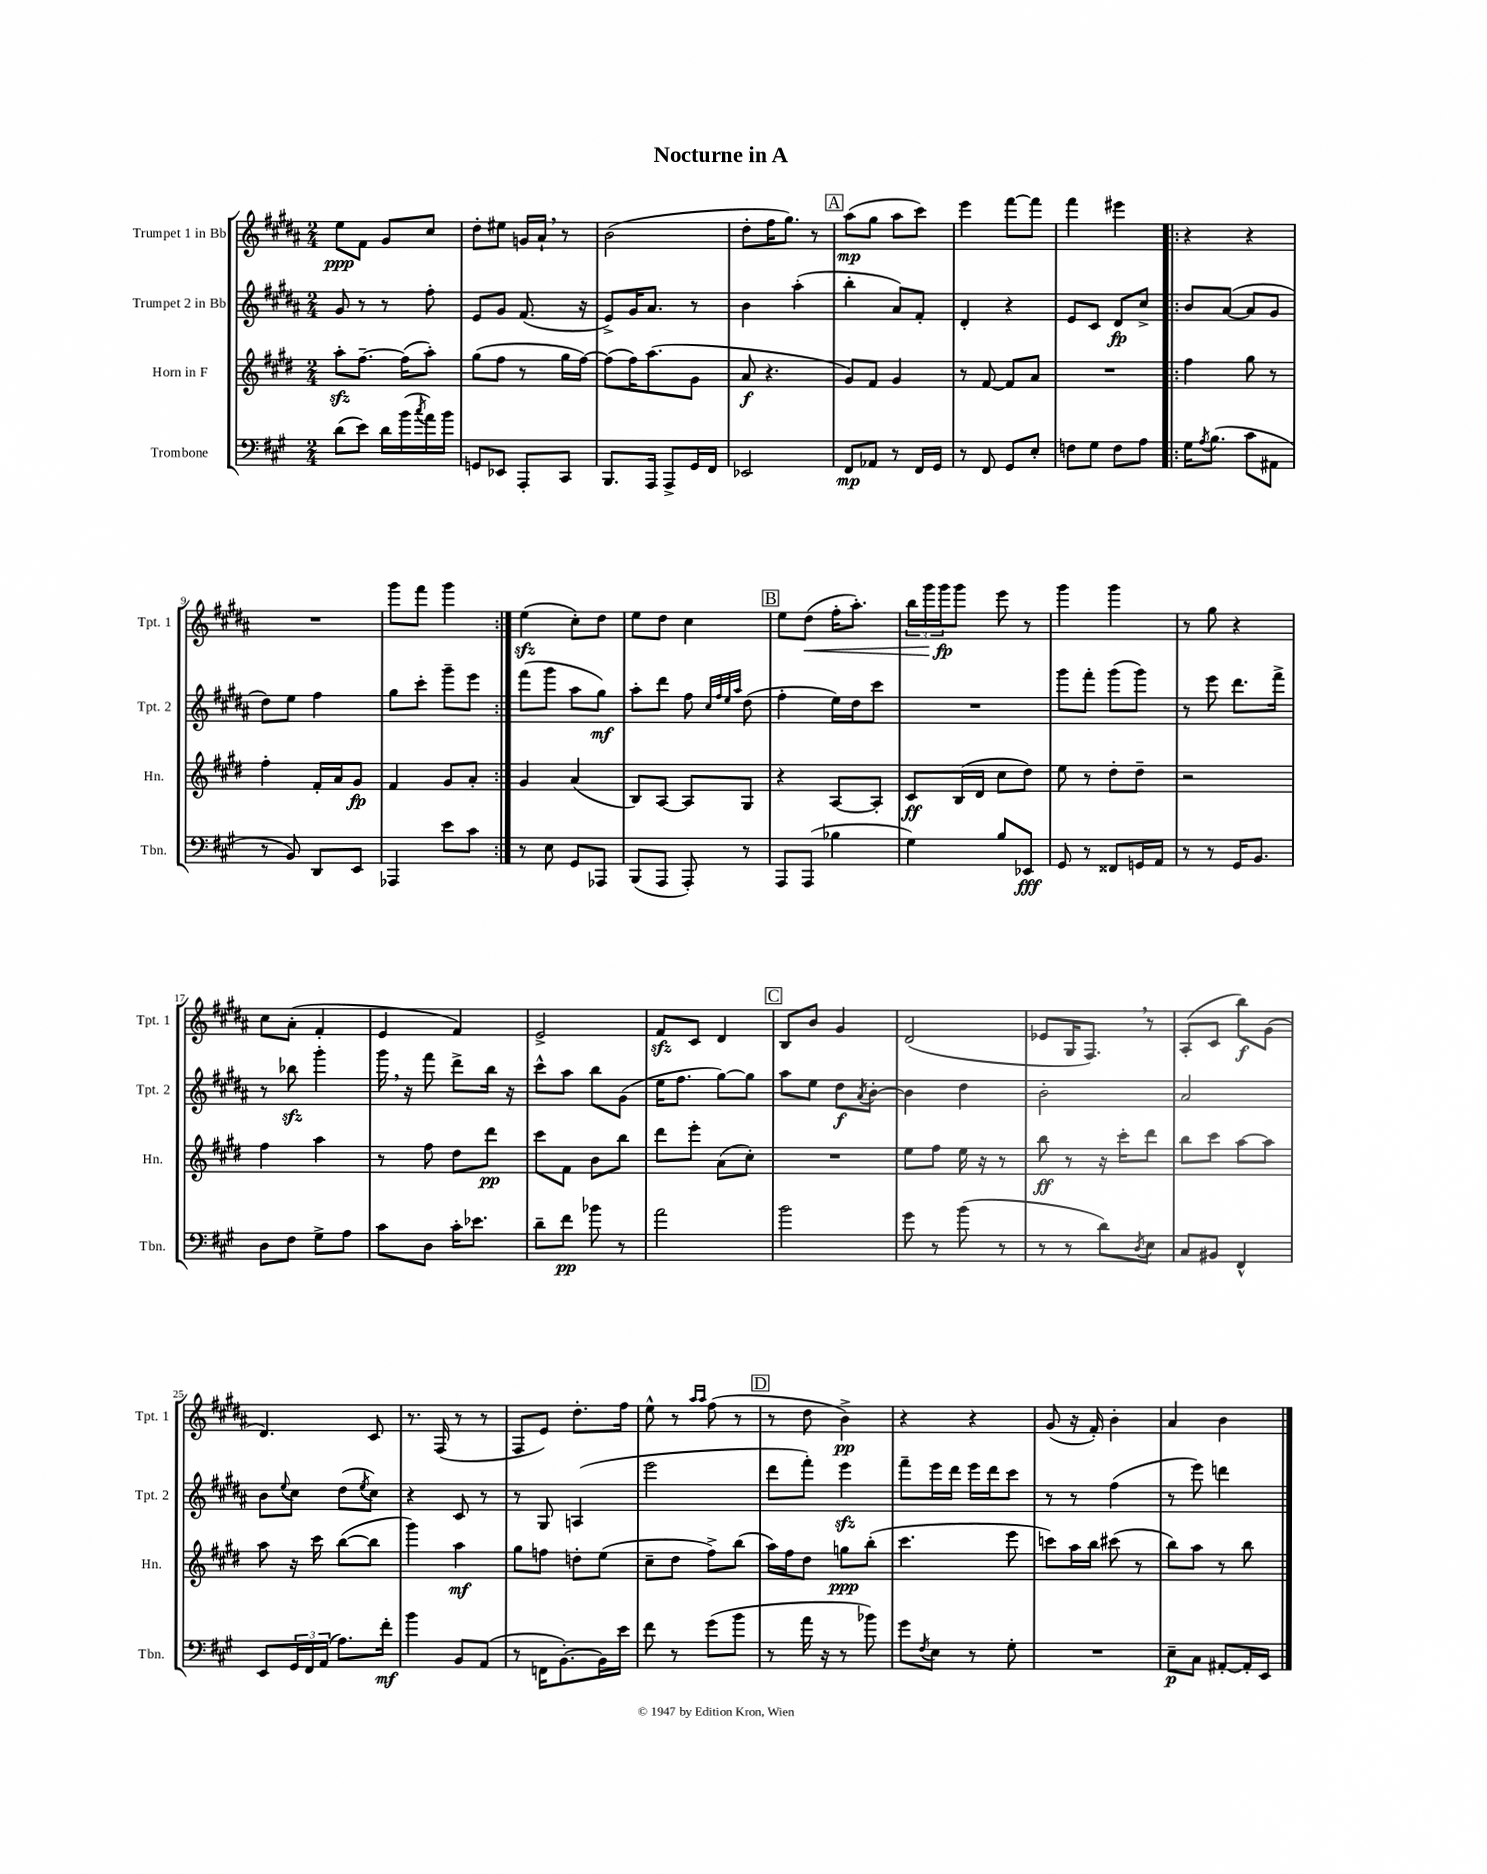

**kern	**dynam	**kern	**dynam	**kern	**dynam	**kern	**dynam
*part4	*part4	*part3	*part3	*part2	*part2	*part1	*part1
*staff4	*staff4	*staff3	*staff3	*staff2	*staff2	*staff1	*staff1
*I"Trombone	*	*I"Horn in F	*	*I"Trumpet 2 in Bb	*	*I"Trumpet 1 in Bb	*
*I'Tbn.	*	*I'Hn.	*	*I'Tpt. 2	*	*I'Tpt. 1	*
*clefF4	*	*clefG2	*	*clefG2	*	*clefG2	*
*k[f#c#g#]	*	*k[f#c#g#d#]	*	*k[f#c#g#d#a#]	*	*k[f#c#g#d#a#]	*
*M2/4	*	*M2/4	*	*M2/4	*	*M2/4	*
=1	=1	=1	=1	=1	=1	=1	=1
(8d\L	.	8aazz'\L	.	8g#/	.	8ee\L	ppp
8e\J)	.	[8.ff#~\J	.	8r	.	8f#\J	.
16d\LL	.	.	.	8r	.	8g#/L	.
(16b\	.	(16ff#\KL]	.	.	.	.	.
8qcc#/	.	.	.	.	.	.	.
16a\)	.	8aa'\J)	.	8ff#'\	.	8cc#/J	.
16b\JJ	.	.	.	.	.	.	.
=2	=2	=2	=2	=2	=2	=2	=2
8GGn/L	.	(8gg#\L	.	8e/L	.	8dd#'\L	.
8EE-X/J	.	8ff#\J	.	8g#/J	.	8ee#X\J	.
8AAA'/L	.	8r	.	(8.f#/	.	16gn/LL	.
.	.	.	.	.	.	16a#`,/JJ	.
8CC#/J	.	16gg#\LL	.	.	.	8r	.
.	.	[16ff#\JJ)	.	16r	.	.	.
=3	=3	=3	=3	=3	=3	=3	=3
8.BBB/L	.	(8ff#\L]	.	8e^/L)	.	(2b\	.
.	.	16ff#\K)	.	16g#/K	.	.	.
16AAA/Jk	.	(8.aa\	.	8.a#/J	.	.	.
8AAA^/L	.	.	.	.	.	.	.
16GG#/L	.	8g#\J	.	8r	.	.	.
16FF#/JJ	.	.	.	.	.	.	.
=4	=4	=4	=4	=4	=4	=4	=4
2EE-X/	.	8a/	f	4b\	.	8dd#'\L	.
.	.	4.r	.	.	.	16ff#\K	.
.	.	.	.	.	.	8.gg#\J)	.
.	.	.	.	(4aa#'\	.	.	.
.	.	.	.	.	.	8r	.
!!LO:REH:place=s1:t=A
=5	=5	=5	=5	=5	=5	=5	=5
8FF#/L	mp	8g#/L)	.	4bb'\	.	(8aa#\L	mp
8AA-X/J	.	8f#/J	.	.	.	8gg#\J	.
8r	.	4g#/	.	8a#/L)	.	8aa#\L	.
16FF#/LL	.	.	.	8f#'/J	.	8ccc#\J)	.
16GG#/JJ	.	.	.	.	.	.	.
=6	=6	=6	=6	=6	=6	=6	=6
8r	.	8r	.	4d#'/	.	4eee\	.
8FF#/	.	[8f#/	.	.	.	.	.
8GG#/L	.	8f#/L]	.	4r	.	[8fff#\L	.
8E'/J	.	8a/J	.	.	.	8fff#\J]	.
=7	=7	=7	=7	=7	=7	=7	=7
8Fn\L	.	2r	.	8e/L	.	4fff#\	.
8G#\J	.	.	.	8c#/J	.	.	.
8F\L	.	.	.	8d#/L	fp	4eee#X\	.
8A\J	.	.	.	8cc#^/J	.	.	.
=8!|:	=8!|:	=8!|:	=8!|:	=8!|:	=8!|:	=8!|:	=8!|:
16G#\KL	.	4ff#\	.	8b/L	.	4r	.
8qA/	.	.	.	.	.	.	.
(8.B\J	.	.	.	.	.	.	.
.	.	.	.	([8a#/J	.	.	.
8c#\L	.	8gg#\	.	8a#/L]	.	4r	.
8AA#X\J	.	8r	.	8g#/J	.	.	.
!!LO:LB:g=z
=9	=9	=9	=9	=9	=9	=9	=9
8r	.	4ff#'\	.	8dd#\L)	.	2r	.
8BB/)	.	.	.	8ee\J	.	.	.
8DD/L	.	16f#'/LL	.	4ff#\	.	.	.
.	.	16a/J	.	.	.	.	.
8EE/J	.	8g#/J	fp	.	.	.	.
=10	=10	=10	=10	=10	=10	=10	=10
4AAA-X/	.	4f#/	.	8gg#\L	.	8ggg#\L	.
.	.	.	.	8ccc#'\J	.	8fff#\J	.
8e\L	.	8g#/L	.	8ggg#~\L	.	4ggg#\	.
8c#\J	.	8a'/J	.	8eee\J	.	.	.
=11:|!	=11:|!	=11:|!	=11:|!	=11:|!	=11:|!	=11:|!	=11:|!
8r	.	4g#/	.	(8fff#\L	.	(4eezz\	.
8E\	.	.	.	8ggg#\J	.	.	.
8GG#/L	.	(4a/	.	8aa#\L	.	8cc#'\L)	.
8AAA-X/J	.	.	.	8gg#\J)	mf	8dd#\J	.
=12	=12	=12	=12	=12	=12	=12	=12
(8BBB/L	.	8B/L)	.	8aa#'\L	.	8ee\L	.
8AAA/J	.	[8A/J	.	8ddd#\J	.	8dd#\J	.
8AAA'/)	.	8A/L]	.	8ff#\	.	4cc#\	.
.	.	.	.	32qqcc#/LLL	.	.	.
.	.	.	.	32qqff#/	.	.	.
.	.	.	.	32qqee/	.	.	.
.	.	.	.	32qqaa#/JJJ	.	.	.
8r	.	8G#/J	.	(8dd#\	.	.	.
!!LO:REH:place=s1:t=B
=13	=13	=13	=13	=13	=13	=13	=13
8AAA/L	.	4r	.	4ff#'\	.	8ee\L	.
!	!	!	!	!	!	!	!LO:HP:b
(8AAA/J	.	.	.	.	.	(8dd#\J	<
4B-X\	.	[8A/L	.	16ee\LL)	.	16ff#'\KL	.
.	.	.	.	16dd#\J	.	8.aa#'\J)	.
.	.	8A'/J]	.	8ccc#\J	.	.	.
=14	=14	=14	=14	=14	=14	=14	=14
4G#\)	.	8c#/L	ff	2r	.	24bb\LL	.
.	.	.	.	.	.	24ggg#\	.
.	.	.	.	.	.	24ggg#\J	fp
.	.	(16B/L	.	.	.	8ggg#\J	[
.	.	16d#/JJ	.	.	.	.	.
8B/L	.	8cc#\L	.	.	.	8eee\	.
8EE-X/J	fff	8dd#\J)	.	.	.	8r	.
=15	=15	=15	=15	=15	=15	=15	=15
8GG#/	.	8ee\	.	8ggg#\L	.	4ggg#\	.
8r	.	8r	.	8fff#'\J	.	.	.
8FF##X/L	.	8dd#'\L	.	(8ggg#\L	.	4ggg#\	.
16GGn/L	.	8dd#~\J	.	8ggg#\J)	.	.	.
16AA/JJ	.	.	.	.	.	.	.
=16	=16	=16	=16	=16	=16	=16	=16
8r	.	2r	.	8r	.	8r	.
8r	.	.	.	8eee\	.	8gg#\	.
16GG#/KL	.	.	.	8.ddd#\L	.	4r	.
8.BB/J	.	.	.	.	.	.	.
.	.	.	.	16fff#^\Jk	.	.	.
!!LO:LB:g=z
=17	=17	=17	=17	=17	=17	=17	=17
8D\L	.	4ff#\	.	8r	.	8cc#\L	.
8F#\J	.	.	.	8bb-Xzz\	.	(8a#'\J	.
8G#^\L	.	4aa\	.	4ggg#'\	.	4f#'/	.
8A\J	.	.	.	.	.	.	.
=18	=18	=18	=18	=18	=18	=18	=18
8c#\L	.	8r	.	16ggg#,\	.	4e/	.
.	.	.	.	16r	.	.	.
8D\J	.	8ff#\	.	8fff#\	.	.	.
16c#'\KL	.	8dd#\L	.	8ddd#^\L	.	4f#/)	.
8.e-X\J	.	.	.	.	.	.	.
.	.	8ddd#\J	pp	16bb\Jk	.	.	.
.	.	.	.	16r	.	.	.
=19	=19	=19	=19	=19	=19	=19	=19
8d~\L	.	8ccc#\L	.	8ccc#^^\L	.	2e^/	.
8f#\J	pp	8f#\J	.	8aa#\J	.	.	.
8b-X\	.	8b\L	.	8bb\L	.	.	.
8r	.	8bb\J	.	(8g#\J	.	.	.
=20	=20	=20	=20	=20	=20	=20	=20
2a\	.	8ddd#\L	.	16ee\KL	.	8f#zz/L	.
.	.	.	.	8.ff#\J	.	.	.
.	.	8eee'\J	.	.	.	8c#/J	.
.	.	(8a\L	.	[8gg#\L)	.	4d#/	.
.	.	8cc#'\J)	.	8gg#\J]	.	.	.
!!LO:REH:place=s1:t=C
=21	=21	=21	=21	=21	=21	=21	=21
2b\	.	2r	.	8aa#\L	.	8B/L	.
.	.	.	.	8ee\J	.	8b/J	.
.	.	.	.	8dd#\L	f	4g#/	.
.	.	.	.	8qa#/	.	.	.
.	.	.	.	[8b'\J	.	.	.
=22	=22	=22	=22	=22	=22	=22	=22
8g#\	.	8ee\L	.	4b\]	.	(2d#/	.
8r	.	8ff#\J	.	.	.	.	.
(8b\	.	16ee\	.	4dd#\	.	.	.
.	.	16r	.	.	.	.	.
8r	.	8r	.	.	.	.	.
=23	=23	=23	=23	=23	=23	=23	=23
8r	.	8bb\	ff	2b'\	.	8e-X/L	.
8r	.	8r	.	.	.	16G#/K	.
.	.	.	.	.	.	8.F#,/J)	.
8d\L)	.	16r	.	.	.	.	.
.	.	16ccc#'\KL	.	.	.	.	.
8qD/	.	.	.	.	.	.	.
8E\J	.	8ddd#\J	.	.	.	8r	.
=24	=24	=24	=24	=24	=24	=24	=24
8C#/L	.	8bb\L	.	2a#/	.	(8A#'/L	.
8BB#X/J	.	8ccc#\J	.	.	.	8c#/J	.
4FF#^^/	.	[8aa\L	.	.	.	8bb\L)	f
.	.	8aa\J]	.	.	.	(8g#\J	.
!!LO:LB:g=z
=25	=25	=25	=25	=25	=25	=25	=25
8EE/L	.	8aa\	.	8b\L	.	4.d#/)	.
.	.	.	.	8qqee/	.	.	.
24GG#/L	.	16r	.	8cc#\J	.	.	.
24FF#/	.	.	.	.	.	.	.
.	.	16ccc#\	.	.	.	.	.
(24AA/JJ	.	.	.	.	.	.	.
8.A\L)	.	([8bb\L	.	(8dd#\L	.	.	.
.	.	.	.	8qee/	.	.	.
.	.	8bb\J]	.	8cc#\J)	.	8c#/	.
16f#'\Jk	mf	.	.	.	.	.	.
=26	=26	=26	=26	=26	=26	=26	=26
4b\	.	4ggg#\)	.	4r	.	8.r	.
.	.	.	.	.	.	(16F#/	.
8BB/L	.	4aa\	mf	8c#/	.	8r	.
(8AA/J	.	.	.	8r	.	8r	.
=27	=27	=27	=27	=27	=27	=27	=27
8r	.	8gg#\L	.	8r	.	8F#/L	.
16FFn\KL	.	8ffn\J	.	8G#/	.	8e/J)	.
[8.BB'\)	.	.	.	.	.	.	.
.	.	8ddn'\L	.	(4An/	.	8.dd#'\L	.
16BB\L]	.	(8ee\J	.	.	.	.	.
16e\JJ	.	.	.	.	.	16ff#\Jk	.
=28	=28	=28	=28	=28	=28	=28	=28
8f#\	.	8cc#~\L	.	2eee\	.	8ee^^\	.
8r	.	8dd#\J	.	.	.	8r	.
.	.	.	.	.	.	16qqaa#/LL	.
.	.	.	.	.	.	16qqaa#/JJ	.
(8g#\L	.	8ff#^\L)	.	.	.	(8ff#\	.
8b\J	.	(8bb\J	.	.	.	8r	.
!!LO:REH:place=s1:t=D
=29	=29	=29	=29	=29	=29	=29	=29
8r	.	16aa\LL)	.	8ddd#\L	.	8r	.
.	.	16ff#\J	.	.	.	.	.
16a\	.	8dd#\J	.	8fff#'\J)	.	8dd#\	.
16r	.	.	.	.	.	.	.
8r	.	8ggn\L	ppp	4eeezz\	.	4b^\)	pp
8b-X\)	.	(8bb'\J	.	.	.	.	.
=30	=30	=30	=30	=30	=30	=30	=30
8g#\L	.	4.ccc#\	.	8fff#~\L	.	4r	.
8qF#/	.	.	.	.	.	.	.
8E\J	.	.	.	16eee\L	.	.	.
.	.	.	.	16ddd#\JJ	.	.	.
8r	.	.	.	16eee\LL	.	4r	.
.	.	.	.	16ddd#\J	.	.	.
8G#'\	.	8eee\	.	8ccc#\J	.	.	.
=31	=31	=31	=31	=31	=31	=31	=31
2r	.	8cccn\L)	.	8r	.	(8g#/	.
.	.	16aa\L	.	8r	.	16r	.
.	.	16bb\JJ	.	.	.	16f#'/)	.
.	.	(8ccc#X\	.	(4ff#\	.	4b'\	.
.	.	8r	.	.	.	.	.
=32	=32	=32	=32	=32	=32	=32	=32
8E~\L	p	8bb\L)	.	8r	.	4a#/	.
8C#\J	.	8aa\J	.	8eee\)	.	.	.
[8AA#X'/L	.	8r	.	4dddn\	.	4b\	.
16AA#'/L]	.	8bb\	.	.	.	.	.
16EE/JJ	.	.	.	.	.	.	.
==	==	==	==	==	==	==	==
*-	*-	*-	*-	*-	*-	*-	*-
